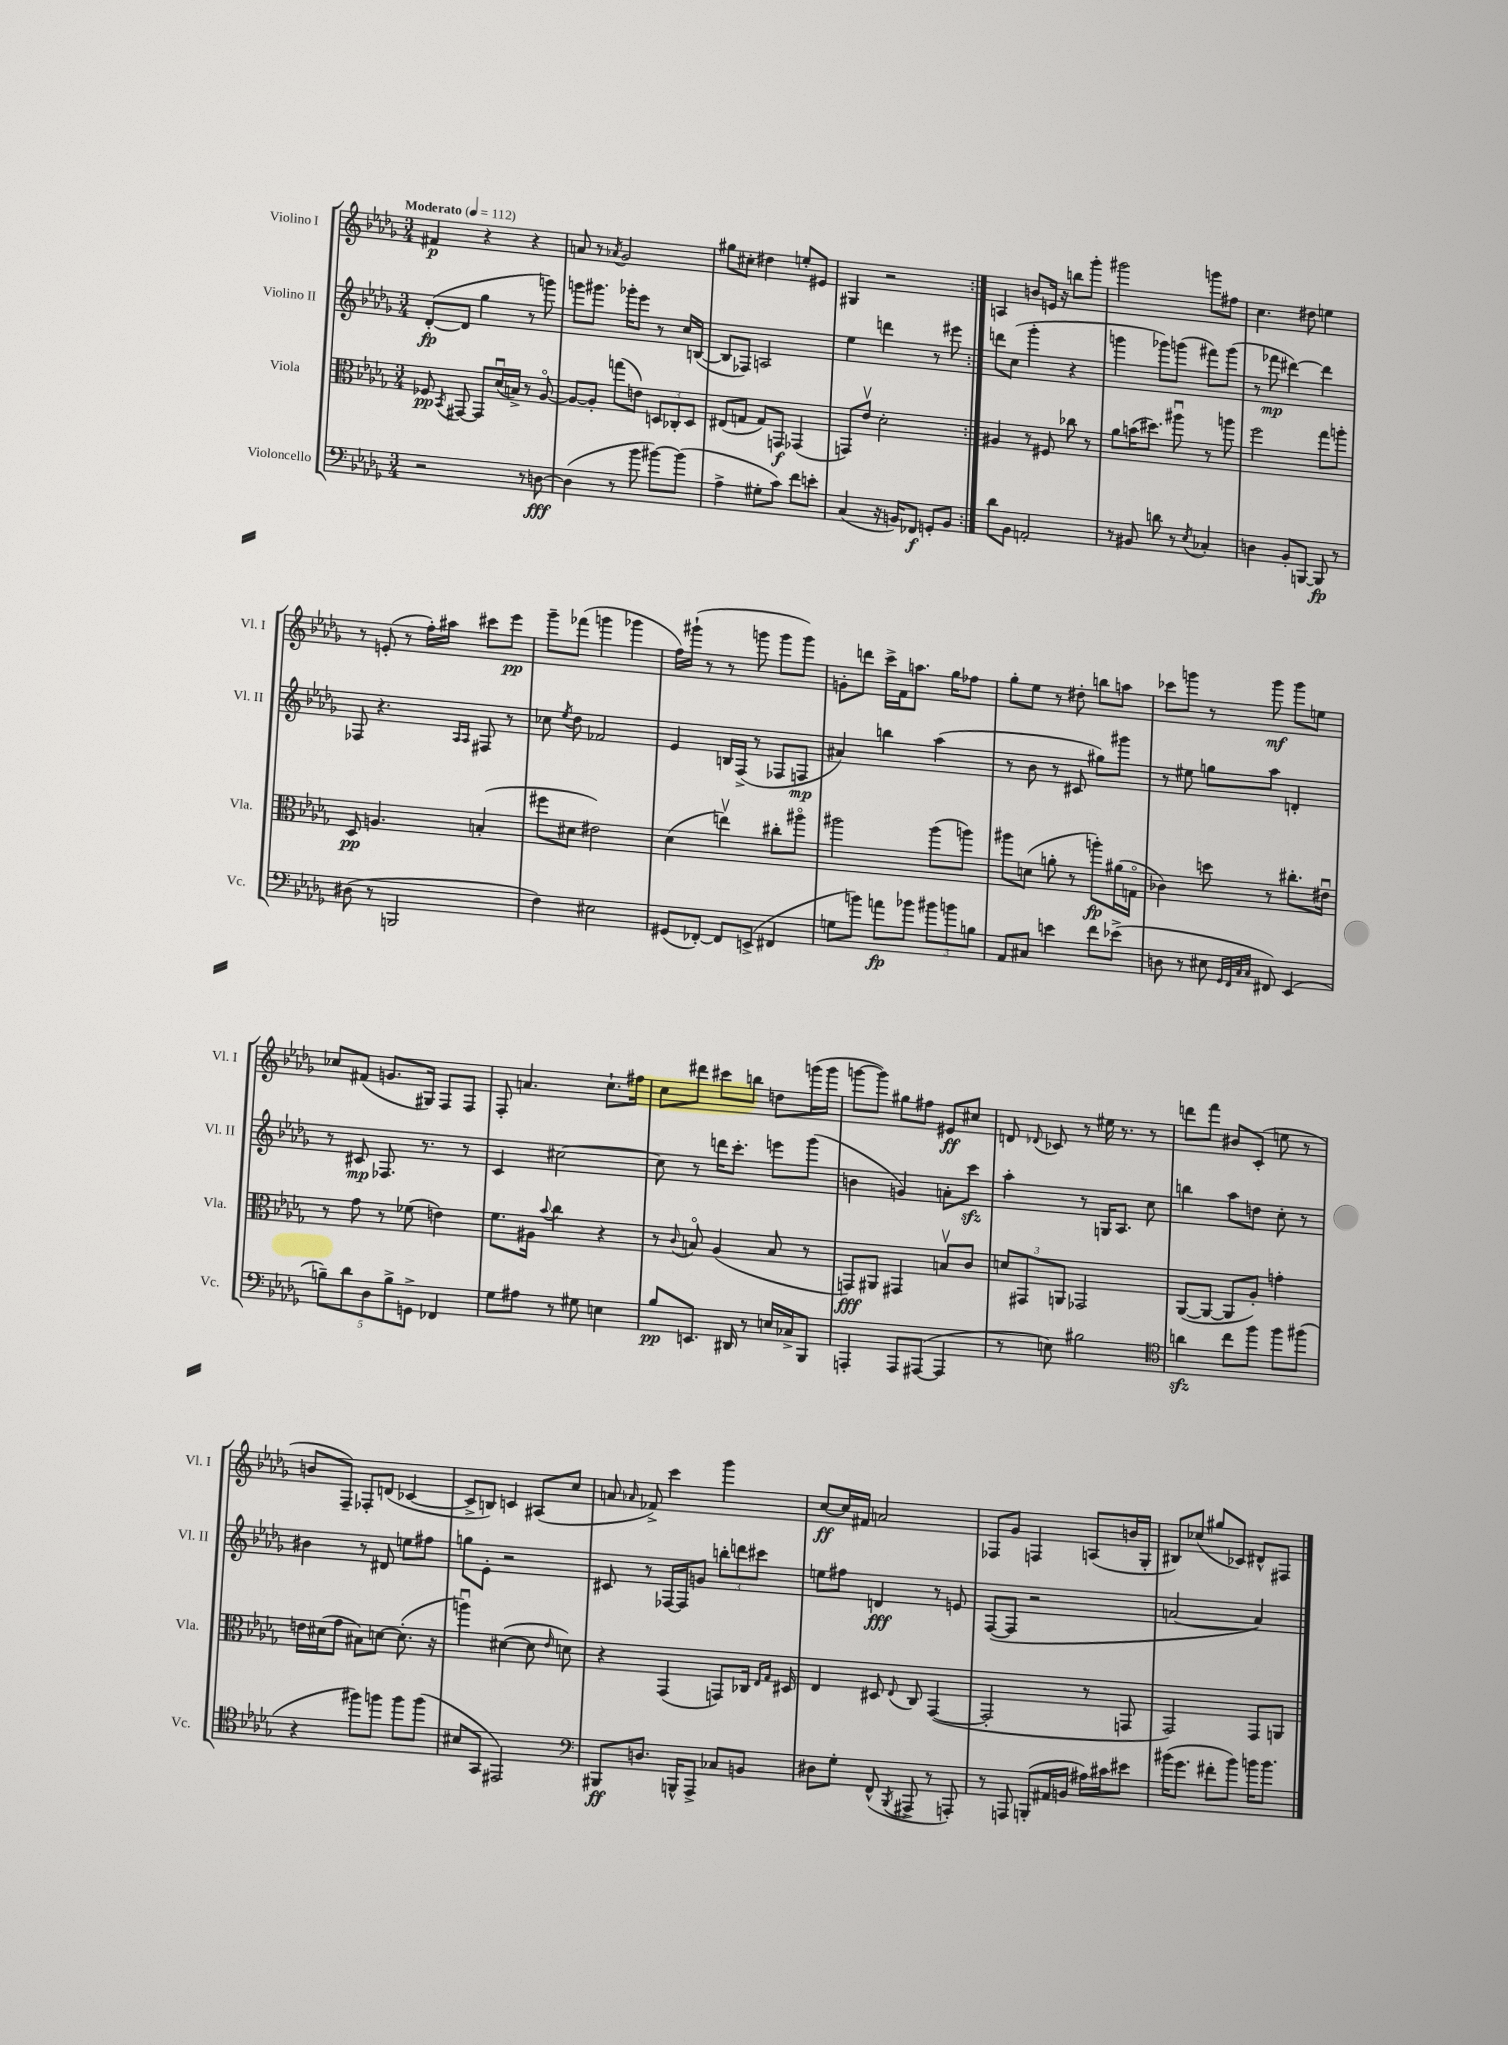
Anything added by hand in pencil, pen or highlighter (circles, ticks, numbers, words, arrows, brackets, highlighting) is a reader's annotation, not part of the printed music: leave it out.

**kern	**kern	**kern	**kern
*staff4	*staff3	*staff2	*staff1
*clefF4	*clefC3	*clefG2	*clefG2
*k[b-e-a-d-g-]	*k[b-e-a-d-g-]	*k[b-e-a-d-g-]	*k[b-e-a-d-g-]
*M3/4	*M3/4	*M3/4	*M3/4
*MM112	*MM112	*MM112	*MM112
2r	8F-	([8d-'	4f#
.	8qBB-	.	.
.	[8GG#	8d-]	.
.	8GG#]	4gg-	4r
.	(16d-u	.	.
.	16B^)	.	.
8r	8r	8r	4r
[8D	[8A-o	8ggg)	.
=	=	=	=
(4D]	8A-_	8ggg	8a
.	8A-']	8.ggg#	8r
.	.	.	8qa-
8r	(8gg	.	2g-
.	.	16ggg-'	.
8b-	8e)	8eee-	.
[8b#)	12D	8r	.
.	12C-'	.	.
(8b#]	.	16cc	.
.	12D	.	.
.	.	([16B	.
=	=	=	=
4A-^	(8E#	8B]	8gg#
.	8G	8F-)	8cc#'
8G#'	8G)	2A	4dd#
8c)	8GG	.	.
8f	(4GG-	.	8ee'
8e'	.	.	8e#
=	=	=	=
(4C	8GG)	4ee-	4G#
.	8e-v	.	.
16r	2d-'	4ddd	2r
16BB)	.	.	.
8FF-	.	.	.
8GG'	.	8r	.
8BB	.	8eee#	.
=:|!	=:|!	=:|!	=:|!
8d-	4A#	8ddd	4A
8BB-	.	(8cc	.
2AA'	8r	4ggg-'	8b
.	8F#	.	16e
.	.	.	16r
.	8cc-	4r	8bb
.	8r	.	8ggg-'
=	=	=	=
8r	8a-	4ggg	2ggg#
8BB#	(16b	.	.
.	8.dd#)	.	.
8d	.	8ggg-)	.
8r	8aa#u	(8ggg	.
8qE-	.	.	.
4C-'	8r	8fff#)	8ggg
.	8aa	(8ggg	8ff#
=	=	=	=
4D	2ff	8r	4.cc
.	.	8fff-	.
8BB-'	.	[4ddd#)	.
[8BBB	.	.	8dd#
8BBB]	8gg-	4ddd#]	4ee
8r	8aa'	.	.
=	=	=	=
(8D#	8D-	8F-	8r
8r	4.A	4.r	(8e'
2BBB	.	.	8r
.	.	.	16ff')
.	.	.	16aa#
.	.	16qqA-	.
.	.	16qqA-	.
.	(4B'	8F#	8ccc#
.	.	8r	8eee-
=	=	=	=
4F)	8ff#	8cc-	8ggg-~
.	.	8qee-	.
.	8d#	8dd-	(8fff-
2E#	2e#)	2f-	4ggg
.	.	.	4ggg-
=	=	=	=
(8GG#	(4d-	4e-	16ff)
.	.	.	(16ggg#`
[8FF-')	.	.	8r
8FF-]	4eev)	16B	8r
.	.	(16F^	.
(8EE^	.	8r	8ggg
4FF#	8cc#'	8F-	8ggg
.	8aa#o	8F	8ggg)
=	=	=	=
8G	2aa#	4a#)	8g'
8b)	.	.	8ddd
8a	.	4bb	16ccc^
.	.	.	16f
8b-	.	.	8.aa
12b#	(8aa#	(4aa-	.
.	.	.	16gg-
12b	.	.	.
.	8aa)	.	8ff-
12B	.	.	.
=	=	=	=
8AA-	8aa#	8r	8gg-'
8C#	(8d	8b-	8ee-
4e	8a'	8r	8r
.	8r	8c#	8dd#'
8f	8aa')	8gg#)	8bb
(8e-^	(16a#	8ggg#	8aa
.	16Go	.	.
=	=	=	=
8D	4c-)	8r	8ccc-
8r	.	8ee#	8ggg
8E#	8dd	8gg	8r
32qqGG-	.	.	.
32qqFF	.	.	.
32qqC	.	.	.
32qqC	.	.	.
8FF#)	8r	8aa-	8ggg
(4EE-	8.cc#'	4d'	8ggg
.	.	.	8ee
.	16e#u	.	.
=	=	=	=
10B~)	8r	8r	8cc-
10d-	.	.	.
.	8g-	8c#	(8f#
10D-	.	.	.
.	8r	8.F-	8.g
10B^	.	.	.
.	(8f-	.	.
10GG^	.	.	.
.	.	8.r	16G#)
4FF-	4e)	.	8F
.	.	8r	8F
=	=	=	=
8G-	8.f	4c	8F'
8A#	.	.	4.a
.	16A#	.	.
.	8qqb-	.	.
8r	4cc	[2cc#	.
8G#	.	.	.
4E	4r	.	8.cc`
.	.	.	16ff#
=	=	=	=
8B-	8r	8cc#]	8cc
.	8qqc	.	.
8.EE	8Bo	8r	8ddd#
.	(4A-	16ddd	8ccc#
16DD#	.	8.ccc'	.
8r	.	.	8bb
16E	8B	8eee	8dd
16C-^	.	.	.
8BBB-	8r	(8ggg-	(16ggg
.	.	.	16ggg
=	=	=	=
4AAA'	8GG)	4b	[8ggg
.	8AA#	.	8ggg])
8AAA	4GG#	4g)	8gg#
([8AAA#	.	.	8ff#
4AAA#]	8Bv	8a'	8e#
.	8c	8ccc	8cc#
=	=	=	=
8r	12d	4aa-'	8d
.	12GG#	.	.
.	.	.	8qqd-
8E)	.	.	8c-
.	12AA	.	.
2B#	2GG-	8r	8r
.	.	16G	16ee#
.	.	8.A-	8.r
.	.	8cc	8r
=	=	=	=
*clefC4	*	*	*
4a	([8AA-	4bb	8ddd
.	8AA-_	.	8fff
8cc	8AA-]	8aa-	8b#
8ff	8A-')	8dd	(8c'
8ff	4g'	8cc'	8ee
(8ff#	.	8r	8r
=	=	=	=
4r	16e	4b#	8b
.	(16d#	.	.
.	8g-	.	8F~)
8ff#)	8B#)	8r	8F-'
8ff	[8d	8d#	(8d
8ff	(8.d']	8ee	[4c-
(8ff	.	8ff#	.
.	16r	.	.
=	=	=	=
8B#	4aau)	8gg	8c-^]
8GG-	.	8e-'	8B)
2EE#)	([4d#	2r	4c
.	8d#]	.	(8A#
.	16qqe-	.	.
.	8d)	.	8cc
=	=	=	=
*clefF4	*	*	*
8BBB#	4r	8c#	8a
.	.	.	16qqa-
8.D	.	8r	8f-^)
.	(4GG-	[16F-	4ccc
16BBB^^	.	16F-]	.
8AAA-^	.	8g	.
8C-	8GG)	12bb'	4ggg-
.	.	12ddd	.
8BB	16C-	.	.
.	.	12ccc#	.
.	16qqE-	.	.
.	16qqG-	.	.
.	16D#	.	.
=	=	=	=
8D#	4E-	8ee	[8cc
8G-'	.	8ff#	16cc]
.	.	.	16f#
(8FF^^	8D#	4d	2a
8qBBB-	8qqE-	.	.
8AAA#^	8C	.	.
8r	([4GG-	8r	.
8AAA')	.	8e	.
=	=	=	=
8r	2GG-']	([8F	8F-
8AAA	.	8F]	8g-
(8BBB'	.	2r	4F
16AA#	.	.	.
16BB	.	.	.
16A#)	8r	.	(8A
16c#	.	.	.
8e#	8GG	.	16b
.	.	.	16G-'
=	=	=	=
(16b#	2GG-)	[2a	8B#)
8.g-	.	.	.
.	.	.	(8cc-
8f#'	.	.	8gg#
8b#)	.	.	8c-)
16b	8GG-	4a])	8d#^^
8.b	.	.	.
.	8AA	.	8F#
==	==	==	==
*-	*-	*-	*-
